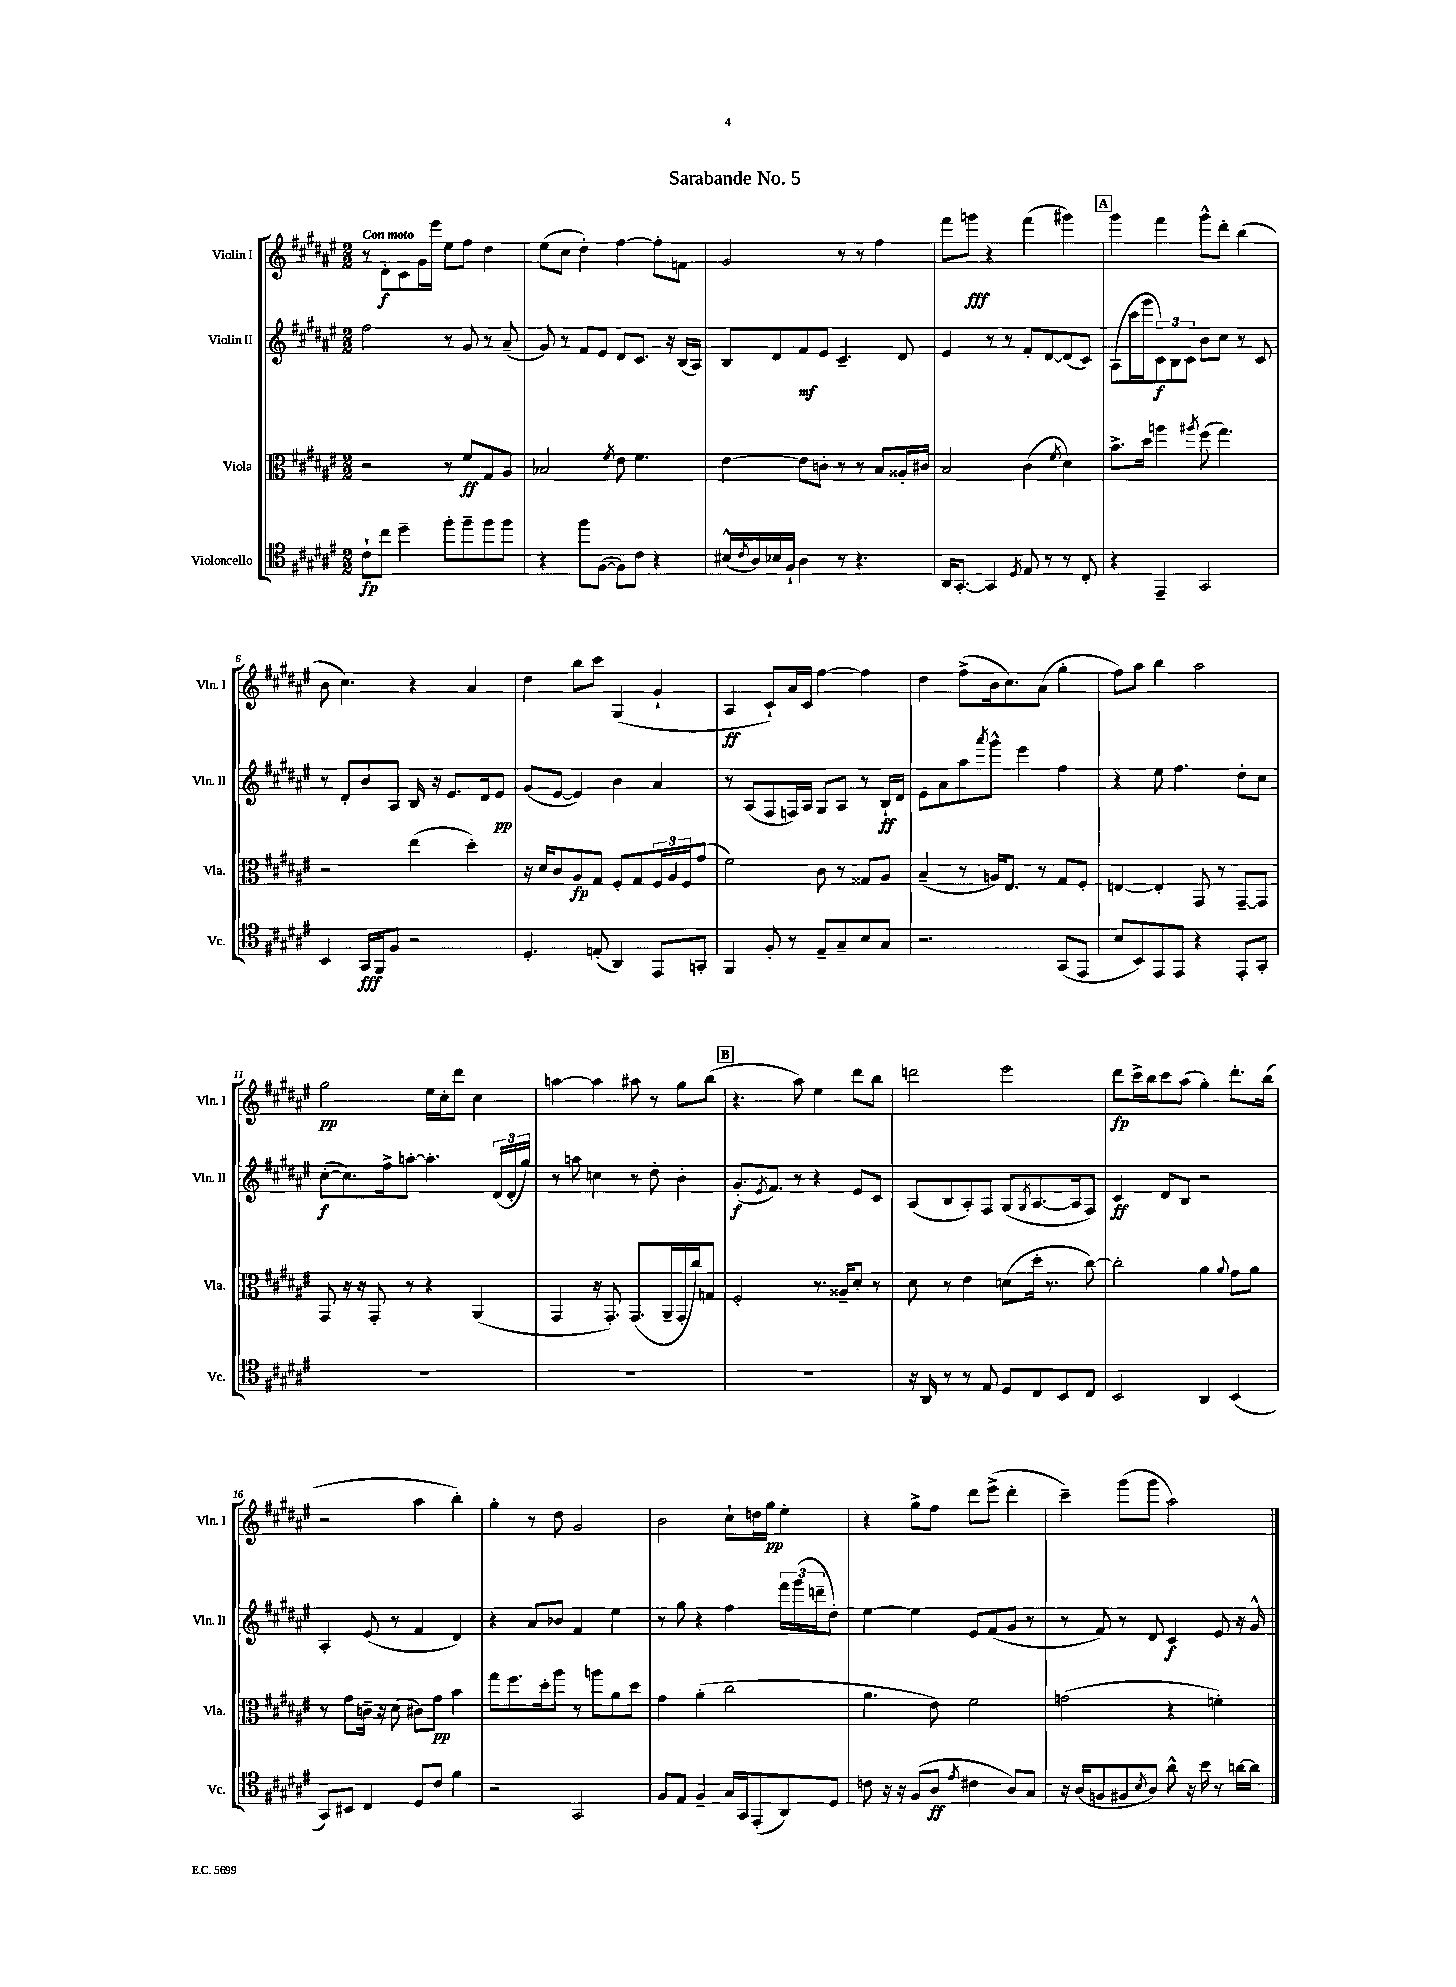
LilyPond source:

\header { title = "Sarabande No. 5" }
<<
\new StaffGroup <<
\new Staff = "s0" \with { instrumentName = "Violin I" shortInstrumentName = "Vln. I" } {
    \clef treble \key fis \major \numericTimeSignature \time 2/2 \tempo "Con moto"
    r8 dis'8-.\f cis'8 gis'16 eis'''16 eis''8 fis''8 dis''4 |
    eis''8( cis''8 dis''4-.) fis''4~ fis''8-. f'8 |
    gis'2 r8 r8 fis''4 |
    fis'''8 g'''8\fff r4 fis'''4( gis'''4) |
    \mark \markup { \box "A" } gis'''4 fis'''4 gis'''8-^ dis'''8-. b''4( |
    b'8 cis''4.) r4 ais'4 |
    dis''4 b''8 cis'''8 gis4( gis'4-! |
    ais4\ff cis'8-!) ais'16 cis'16 fis''4~ fis''4 |
    dis''4 fis''8->( b'16 cis''8.) ais'8( gis''4-. |
    fis''8) ais''8 b''4 ais''2 |
    gis''2\pp eis''16 cis''16-. dis'''8 cis''4 |
    a''4~ a''4 ais''8 r8 gis''8 b''8( |
    \mark \markup { \box "B" } r4. ais''8) eis''4 dis'''8 b''8 |
    d'''2 eis'''2 |
    dis'''8\fp cis'''16-> b''16 cis'''8 ais''8( gis''4-.) dis'''8.-. b''16( |
    r2 ais''4 b''4-.) |
    gis''4-. r8 dis''8 gis'2 |
    b'2 cis''8-! d''16 gis''16\pp eis''4-. |
    r4 gis''8-> fis''8 dis'''8 eis'''8->( dis'''4-. |
    cis'''4--) gis'''8( gis'''8 ais''2) \bar "|." |
}
\new Staff = "s1" \with { instrumentName = "Violin II" shortInstrumentName = "Vln. II" } {
    \clef treble \key fis \major \numericTimeSignature \time 2/2
    fis''2 r8 gis'8 r8 ais'8--( |
    gis'8) r8 fis'8 eis'8 dis'8 cis'8. r16 b16( ais16) |
    b8 dis'8 fis'8\mf eis'8 cis'4.-- dis'8 |
    eis'4 r8 r8 fis'8-. dis'8~ dis'8( cis'8) |
    \mark \markup { \box "A" } ais8( cis'''16 gis'''16 \tuplet 3/2 { cis'8\f) b8 cis'8 } b'8 cis''8 r8 cis'8 |
    r8 dis'8-. b'8 ais8 b16 r16 eis'8. dis'16 eis'8\pp |
    gis'8( eis'8~ eis'4) b'4 ais'4 |
    r8 ais8( fis8 f16) ais16 gis8 ais8 r8 b16-!\ff dis'16 |
    eis'8 ais'8 ais''8 \acciaccatura { ais'''8 } gis'''8-^ eis'''4 fis''4 |
    r4 eis''8 fis''4. dis''8-. cis''8 |
    cis''8~-.\f( cis''8.) fis''16-> a''8~-. a''4.-. \tuplet 3/2 { dis'16( dis'16-. gis''16) } |
    r8 a''8 c''4 r8 dis''8-. b'4-. |
    \mark \markup { \box "B" } gis'8.-.\f( \acciaccatura { eis'8 } fis'8.) r8 r4 eis'8 cis'8 |
    ais8( b8 ais8-.) fis8 gis8( \acciaccatura { gis8 } ais8.~ ais16 fis8) |
    cis'4\ff dis'8 b8 r2 |
    ais4-. eis'8( r8 fis'4 dis'4) |
    r4 ais'8 bes'8 fis'4 eis''4 |
    r8 gis''8 r4 fis''4 \tuplet 3/2 { fis'''16 gis'''16( d'''16-- } dis''8-.) |
    eis''4~ eis''4 eis'8 fis'8( gis'8 r8 |
    r8 fis'8) r8 dis'8 cis'4\f eis'8 r16 gis'16-^ \bar "|." |
}
\new Staff = "s2" \with { instrumentName = "Viola" shortInstrumentName = "Vla." } {
    \clef alto \key fis \major \numericTimeSignature \time 2/2
    r2 r8 fis'8\ff gis8 ais8 |
    bes2 \acciaccatura { fis'8 } eis'8 fis'4. |
    eis'4~ eis'8 c'8-. r8 r8 b8 aisis16-. cis'16 |
    b2 cis'4( \acciaccatura { fis'8 } dis'4) |
    \mark \markup { \box "A" } b'8.-> dis''16 a''4 \acciaccatura { ais''8 } fis''8( gis''4.) |
    r2 eis''4( dis''4-.) |
    r16 dis'16 cis'8 ais8\fp gis8 fis8-. gis8 \tuplet 3/2 { fis16 ais16 fis16 } gis'8( |
    fis'2) cis'8 r8 gisis8 ais8 |
    b4--( r8 a16) eis8. r8 gis8 fis8-. |
    e4~ e4-. gis,8 r8 gis,8~-- gis,8 |
    gis,8 r16 r16 gis,8-. r8 r4 ais,4( |
    gis,4 r16 gis,8.-.) gis,8.( ais,16-- gis,16-. cis''16) g8 |
    \mark \markup { \box "B" } fis2-. r8. aisis16-- dis'8-. r8 |
    dis'8 r8 eis'4 d'8( dis''16-. r8. cis''8~) |
    cis''2-. ais'4 \appoggiatura { ais'8 } gis'8 ais'8 |
    r8 gis'8 c'16-- r16 dis'8( cis'8) gis'8\pp b'4 |
    gis''8 fis''8. dis''16-. ais''8 r8 a''8 ais'8 dis''8 |
    gis'4 ais'4-.( cis''2 |
    ais'4. eis'8) fis'2 |
    g'2( r4 f'4-.) \bar "|." |
}
\new Staff = "s3" \with { instrumentName = "Violoncello" shortInstrumentName = "Vc." } {
    \clef tenor \key fis \major \numericTimeSignature \time 2/2
    cis'8-!\fp cis''8 dis''4-- fis''8-. fis''8-- fis''8 fis''8 |
    r4 fis''8 fis8~( fis8) cis'8 r4 |
    bis16-^( \acciaccatura { cis'8 } ais16) bes16 fis16-! ais4 r8 r4. |
    ais,16 gis,8.~-. gis,4 \acciaccatura { dis8 } eis8 r8 r8 cis8-. |
    \mark \markup { \box "A" } r4 eis,4-- gis,2 |
    b,4 gis,16\fff fis,16 fis8 r2 |
    dis4.-. e8-.( ais,4) eis,8 g,8-. |
    fis,4 fis8-. r8 eis8-- gis8-- b8 gis8 |
    r2. gis,8( eis,8 |
    b8 b,8) eis,8 eis,8 r4 eis,8-. gis,8-. |
    R1 |
    R1 |
    \mark \markup { \box "B" } R1 |
    r16 ais,16 r8 r8 eis8 dis8 cis8 b,8 cis8 |
    b,2 ais,4 b,4( |
    gis,8) bis,8 cis4 dis8 cis'8 fis'4 |
    r2 gis,2 |
    fis8 eis8 fis4-- gis16 gis,16 eis,8-.( ais,8) dis8 |
    c'8 r16 r16 fis8( ais8\ff \acciaccatura { eis'8 } cis'4 ais8) gis8 |
    r16 ais16( f8 fis8 \acciaccatura { b8 } ais8) ais'8-^ r16 b'16 r8 a'16~ a'16 \bar "|." |
}
>>
>>
